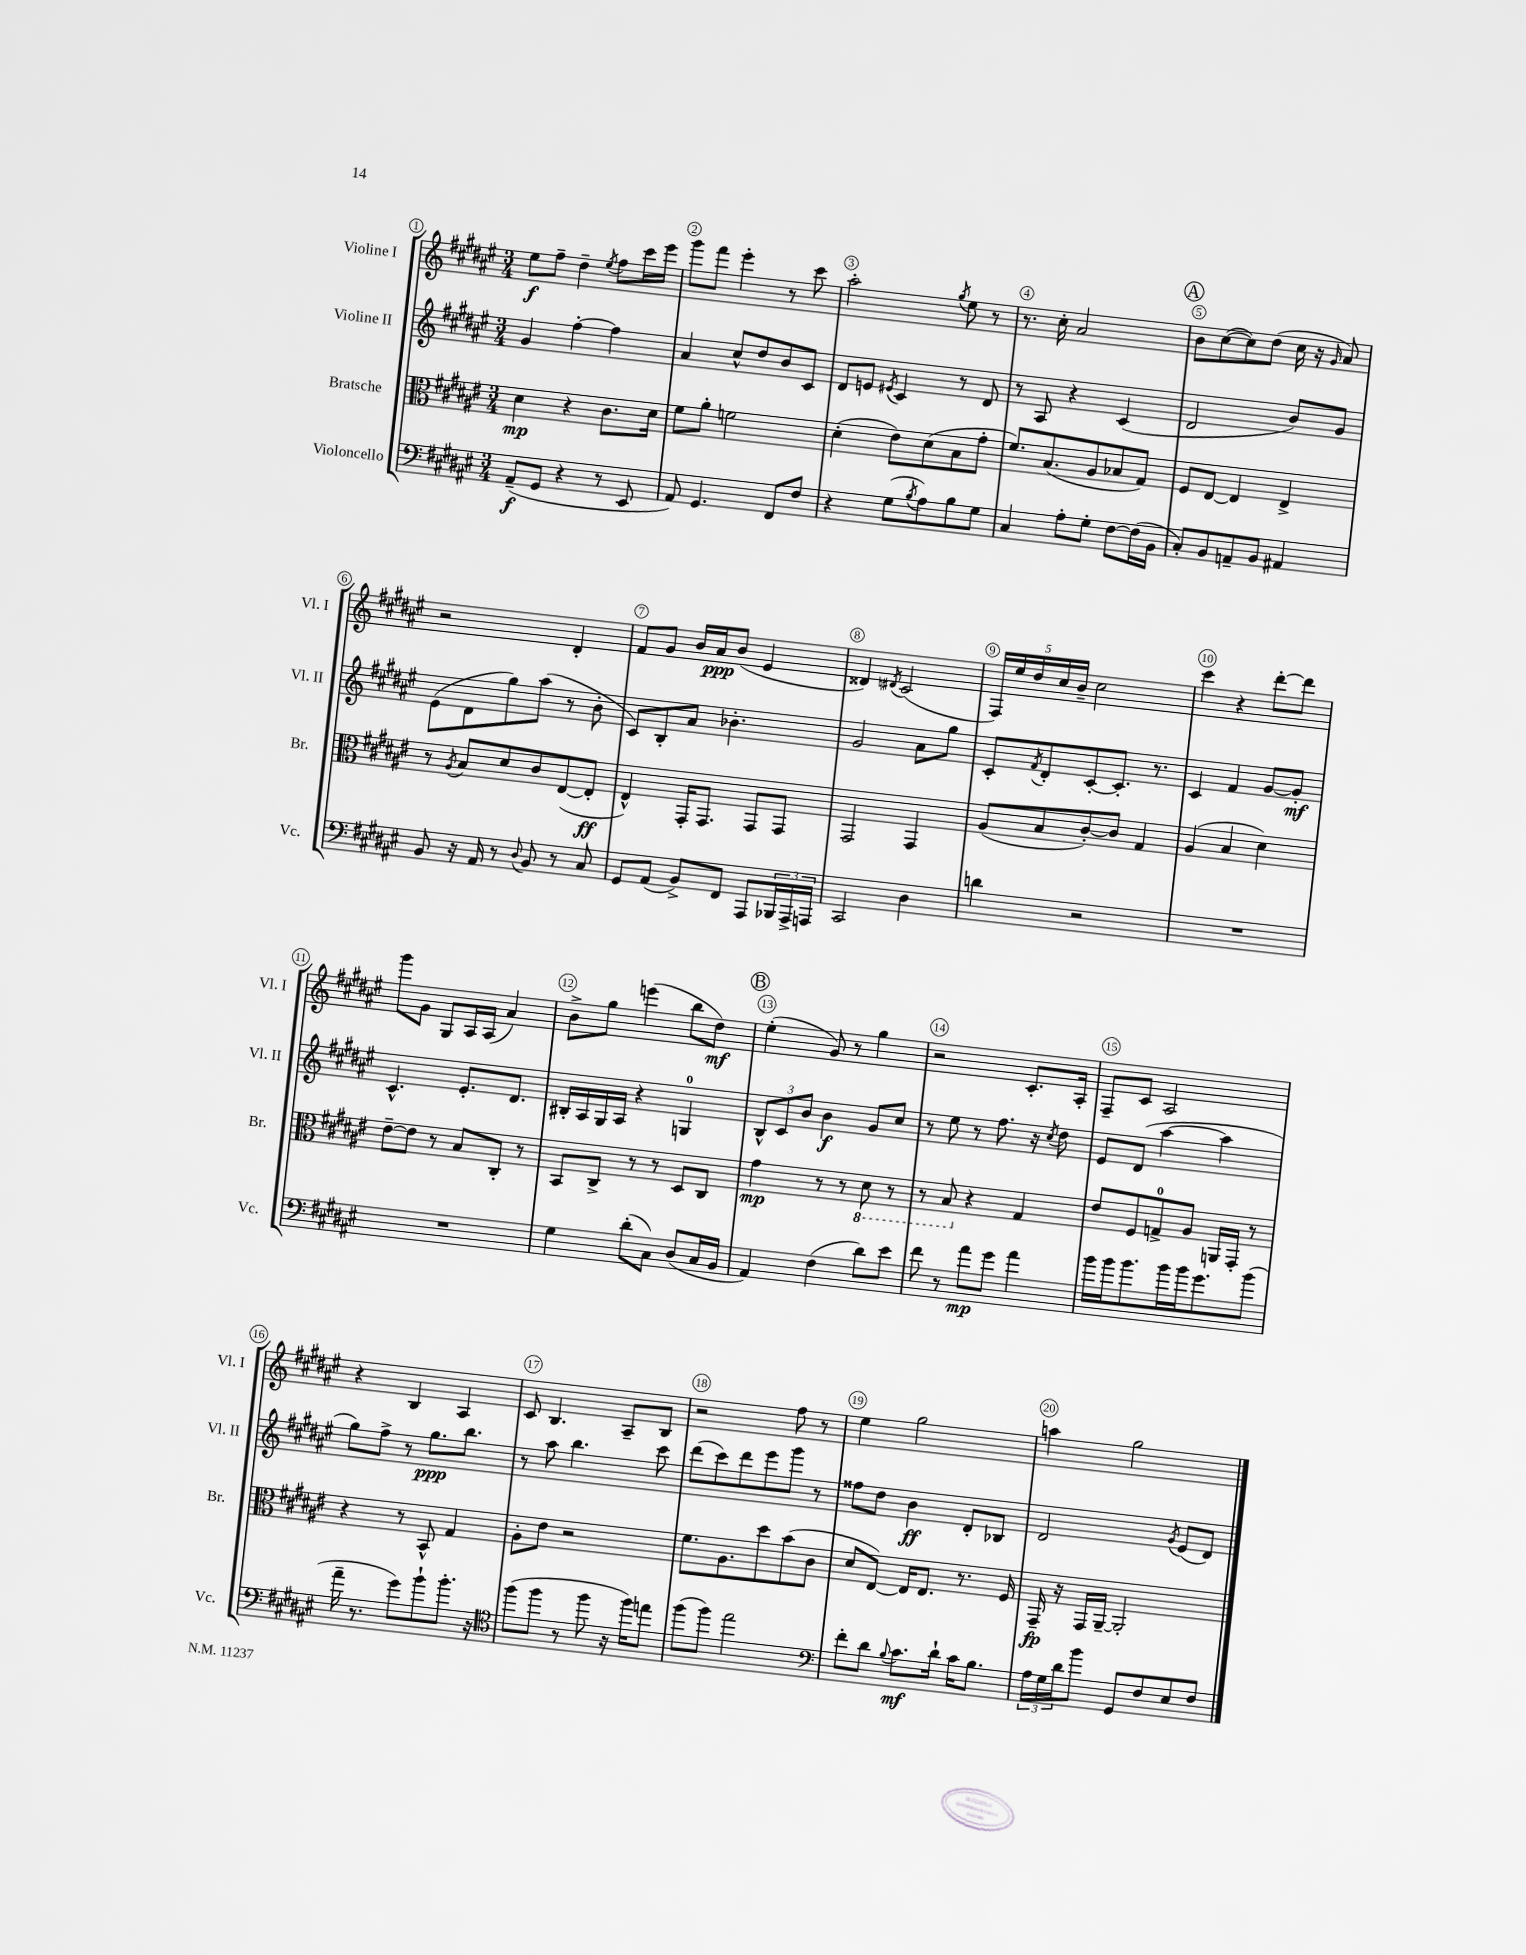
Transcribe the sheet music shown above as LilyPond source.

<<
\new StaffGroup <<
\new Staff = "s0" \with { instrumentName = "Violine I" shortInstrumentName = "Vl. I" } {
    \clef treble \key fis \major \numericTimeSignature \time 3/4
    eis''8\f fis''8-- dis''4-- \acciaccatura { eis''8 } fis''8 cis'''16 eis'''16 |
    gis'''8 fis'''8 eis'''4-. r8 cis'''8 |
    ais''2-. \acciaccatura { gis''8 } eis''8 r8 |
    r8. cis''16-. ais'2 |
    \mark \markup { \circle "A" } b'8 cis''8~( cis''8) dis''8( cis''16 r16 \grace { gis'16 } ais'8) |
    r2 dis'4-. |
    fis'8 gis'8 b'16 ais'16\ppp b'8( eis'4 |
    disis'4) \acciaccatura { dis'8 } cis'2( |
    \tuplet 5/4 { fis16) eis''16 dis''16 cis''16 b'16-- } cis''2 |
    cis'''4 r4 dis'''8~-. dis'''8 |
    gis'''8 gis'8 gis8 ais16 ais16( ais'4) |
    b'8-> gis''8 e'''4( b''8 dis''8\mf) |
    \mark \markup { \circle "B" } eis''4-.( gis'8) r8 gis''4 |
    r2 cis'8.-. ais16-. |
    fis8-- cis'8 ais2 |
    r4 b4 ais4 |
    cis'8 b4. ais8-- b8 |
    r2 fis''8 r8 |
    eis''4 gis''2 |
    a''4 gis''2 \bar "|." |
}
\new Staff = "s1" \with { instrumentName = "Violine II" shortInstrumentName = "Vl. II" } {
    \clef treble \key fis \major \numericTimeSignature \time 3/4
    gis'4 fis''4~-. fis''4 |
    ais'4 cis''8-^ dis''8 b'8 cis'8 |
    dis'8 e'8 \acciaccatura { eis'8 } cis'4 r8 dis'8 |
    r8 ais8 r4 cis'4( |
    \mark \markup { \circle "A" } dis'2 b'8) gis'8 |
    eis'8( dis'8 gis''8) ais''8( r8 b'8-. |
    cis'8) b8-. ais'8 bes'4.-. |
    gis'2 ais'8 gis''8 |
    cis'8-. \acciaccatura { fis'8 } dis'8-. cis'8~-. cis'8.-. r8. |
    cis'4 fis'4 gis'8~ gis'8-.\mf |
    cis'4.-^ eis'8.-. dis'8. |
    bis16-. ais16 gis16 ais16 r4 g4-0 |
    \mark \markup { \circle "B" } \tuplet 3/2 { b8-^ cis'8 b'8 } b'4\f gis'8 cis''8 |
    r8 eis''8 r8 fis''8. r16 \acciaccatura { cis''8 } dis''8 |
    eis'8 dis'8( ais''4~ ais''4 |
    gis''8) fis''8-> r8 gis''8.\ppp b''8. |
    r8 ais''8 b''4. cis'''8 |
    dis'''8( cis'''8) dis'''8 eis'''8 gis'''8 r8 |
    fisis''8 dis''8 b'4\ff dis'8-. bes8 |
    dis'2 \acciaccatura { gis'8 } eis'8( dis'8) \bar "|." |
}
\new Staff = "s2" \with { instrumentName = "Bratsche" shortInstrumentName = "Br." } {
    \clef alto \key fis \major \numericTimeSignature \time 3/4
    dis'4\mp r4 cis'8. dis'16 |
    fis'8 ais'8-. f'2 |
    dis'4-.( eis'8) dis'8( b8 gis'8-. |
    fis'8.) b8.( ais8 bes8 gis8) |
    \mark \markup { \circle "A" } fis8 eis8~ eis4 eis4-> |
    r8 \acciaccatura { ais8 } b8 dis'8 cis'8 eis8~( eis8-.\ff |
    eis4-^) gis,16-. gis,8. gis,8 gis,8 |
    gis,2 gis,4 |
    ais8( b8 cis'8~-.) cis'8 gis4 |
    ais4( b4 dis'4) |
    eis'8~-- eis'8 r8 b8 cis8-. r8 |
    b,8 cis8-> r8 r8 dis8 cis8 |
    \mark \markup { \circle "B" } gis'4\mp r8 r8 \ottava #-1 dis8 r8 |
    r8 b,8 \ottava #0 r4 gis4 |
    eis'8 fis8 g8-0-> ais8 a,16 gis,16-. r8 |
    r4 r8 b,8-^ gis4 |
    ais8-. eis'8 r2 |
    fis'8. ais8. dis''8 b'8( cis'8 |
    dis'8 eis8~) eis16 eis8. r8. fis16 |
    gis,16--\fp r16 gis,16 ais,16~-- ais,2-. \bar "|." |
}
\new Staff = "s3" \with { instrumentName = "Violoncello" shortInstrumentName = "Vc." } {
    \clef bass \key fis \major \numericTimeSignature \time 3/4
    ais,8--\f( gis,8 r4 r8 eis,8 |
    ais,8) gis,4. fis,8 fis8 |
    r4 gis8( \acciaccatura { b8 } ais8) b8 gis8 |
    cis4 ais8-. gis8-. fis8~ fis16( b,16 |
    \mark \markup { \circle "A" } cis8-.) b,8 a,8-- b,8 ais,4 |
    b,8 r16 ais,16 r8 \appoggiatura { dis8 } b,8 r8 cis8 |
    gis,8 ais,8( b,8->) fis,8 ais,,8 \tuplet 3/2 { bes,,16 ais,,16-> a,,16 } |
    cis,2 dis4 |
    d'4 r2 |
    R2. |
    R2. |
    gis4 dis'8-.( cis8) dis8( cis16 b,16 |
    \mark \markup { \circle "B" } ais,4) fis4( dis'8) eis'8 |
    fis'8 r8 ais'8\mp gis'8 ais'4 |
    b'16 b'16 b'8. b'16 b'16 gis'8. b'8( |
    ais'16-- r8. gis'8) b'8-! b'8.-. r16 |
    \clef tenor fis''8( fis''8 r8 fis''8 r16 fis''16) e''8 |
    fis''8( fis''8) eis''2 |
    \clef bass fis'8-. dis'8 \appoggiatura { b8 } cis'8.\mf dis'16-! cis'16 b8. |
    \tuplet 3/2 { ais16 gis16 dis'16 } b'8 gis,8 fis8 eis8 fis8 \bar "|." |
}
>>
>>
\layout { \context { \Score \override BarNumber.break-visibility = ##(#f #t #t) barNumberVisibility = #all-bar-numbers-visible \override BarNumber.stencil = #(make-stencil-circler 0.1 0.3 ly:text-interface::print) } }
